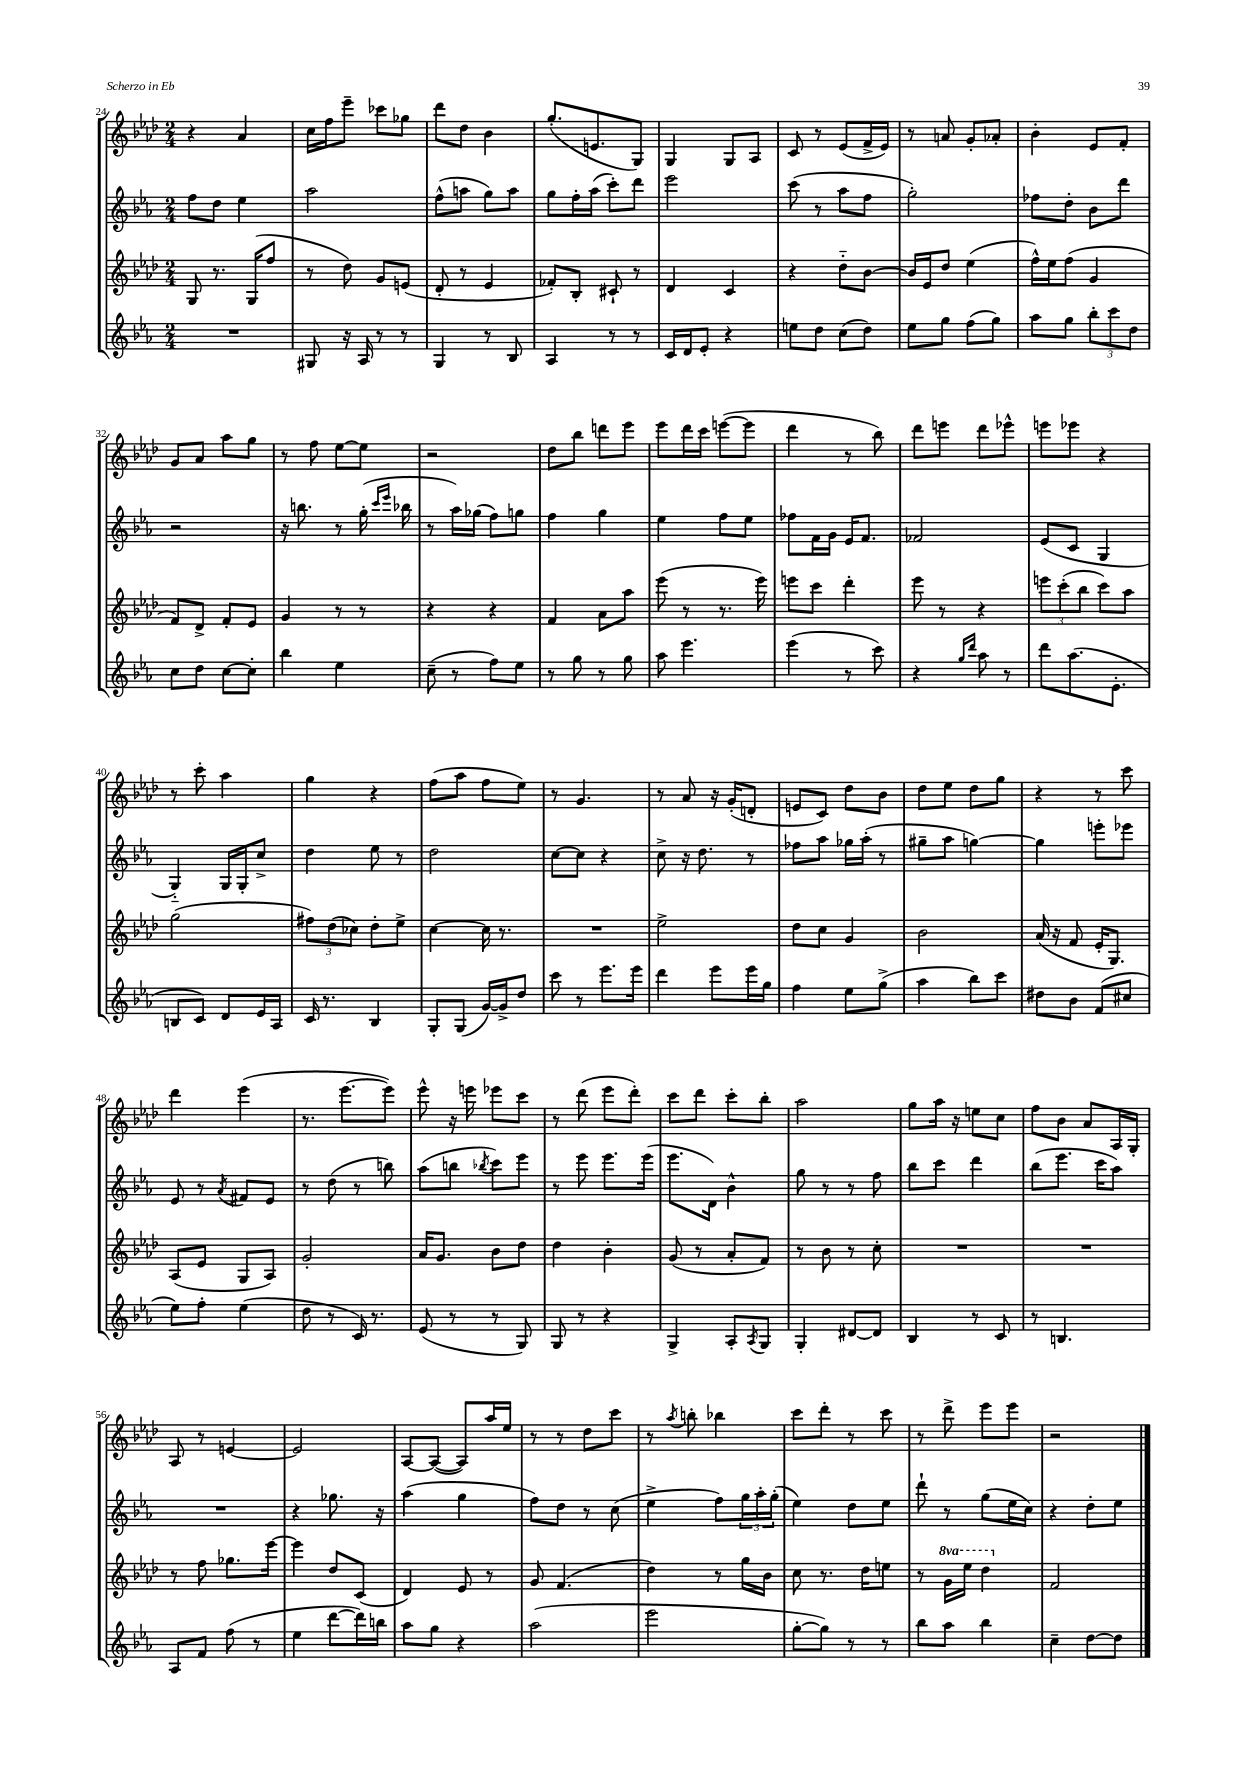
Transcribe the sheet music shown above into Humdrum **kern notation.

**kern	**kern	**kern	**kern
*part4	*part3	*part2	*part1
*staff4	*staff3	*staff2	*staff1
*clefG2	*clefG2	*clefG2	*clefG2
*k[b-e-a-]	*k[b-e-a-d-]	*k[b-e-a-]	*k[b-e-a-d-]
*M2/4	*M2/4	*M2/4	*M2/4
=24	=24	=24	=24
2r	8G/	8ff\L	4r
.	8.r	8dd\J	.
.	.	4ee-\	4a-/
.	(16G/KL	.	.
.	8ff/J	.	.
=25	=25	=25	=25
8G#X/	8r	2aa-\	16cc\LL
.	.	.	16ff\J
16r	8dd-\)	.	8eee-~\J
16A-/	.	.	.
8r	8g/L	.	8ccc-X\L
8r	(8en/J	.	8gg-X\J
=26	=26	=26	=26
4G/	8d-'/	(8ff^^\L	8ddd-\L
.	8r	8aan\J	8dd-\J
8r	4e-/	8gg\L)	4b-\
8B-/	.	8aa\J	.
=27	=27	=27	=27
4A-/	8f-X'/L)	8gg\L	(8.gg'/L
.	8B-'/J	16ff'\L	.
.	.	(16aa-\JJ	8.en/
8r	8c#X`/	8ccc'\L)	.
8r	8r	8ddd\J	8G/J)
=28	=28	=28	=28
16c/LL	4d-/	2eee-\	4G/
16d/J	.	.	.
8e-'/J	.	.	.
4r	4c/	.	8G/L
.	.	.	8A-/J
=29	=29	=29	=29
8een\L	4r	(8ccc\	8c/
8dd\J	.	8r	8r
(8cc\L	8dd-\L	8aa-\L	(8e-/L
8dd\J)	[8b-\J	8ff\J	16f^/L
.	.	.	16e-/JJ)
=30	=30	=30	=30
8ee-\L	16b-/LL]	2gg'\)	8r
.	16e-/J	.	.
8gg\J	8dd-/J	.	8an/
(8ff\L	(4ee-\	.	8g'/L
8gg\J)	.	.	8a-X'/J
=31	=31	=31	=31
8aa-\L	16ff^^\LL)	8ff-X\L	4b-'\
.	16ee-\J	.	.
8gg\J	(8ff\J	8dd'\J	.
12bb-'\L	4g/	8b-\L	8e-/L
12ccc\	.	.	.
.	.	8ddd\J	8f'/J
12dd\J	.	.	.
!!LO:LB:g=z
=32	=32	=32	=32
8cc\L	8f/L)	2r	8g/L
8dd\J	8d-^/J	.	8a-/J
[8cc\L	8f'/L	.	8aa-\L
8cc'\J]	8e-/J	.	8gg\J
=33	=33	=33	=33
4bb-\	4g/	16r	8r
.	.	8.bbn\	.
.	.	.	8ff\
4ee-\	8r	8r	[8ee-\L
.	8r	(16gg'\	8ee-\J]
.	.	16qqccc/LL	.
.	.	16qqeee-/JJ	.
.	.	16bb-X\	.
=34	=34	=34	=34
(8cc~\	4r	8r	2r
8r	.	16aa-\LL)	.
.	.	(16gg-X\JJ	.
8ff\L)	4r	8ff\L)	.
8ee-\J	.	8ggn\J	.
=35	=35	=35	=35
8r	4f/	4ff\	8dd-\L
8gg\	.	.	8bb-\J
8r	8a-\L	4gg\	8dddn\L
8gg\	8aa-\J	.	8eee-\J
=36	=36	=36	=36
8aa-\	(8eee-\	4ee-\	8eee-\L
4.eee-\	8r	.	16ddd-\L
.	.	.	16ccc\JJ
.	8.r	8ff\L	([8eeen\L
.	.	8ee-\J	8eee\J]
.	16eee-\)	.	.
=37	=37	=37	=37
(4eee-\	8eeen\L	8ff-X\L	4ddd-\
.	8ccc\J	16f\L	.
.	.	16g\JJ	.
8r	4ddd-'\	16e-/KL	8r
.	.	8.f/J	.
8ccc\)	.	.	8bb-\)
=38	=38	=38	=38
4r	8eee-\	2f-X/	8ddd-\L
.	8r	.	8eeen\J
16qqgg/LL	.	.	.
16qqddd/JJ	.	.	.
8aa-\	4r	.	8ddd-\L
8r	.	.	8eee-X^^\J
=39	=39	=39	=39
8ddd\L	12eeen\L	(8e-/L	8eeen\L
.	(12ccc'\	.	.
(8.aa-\	.	8c/J	8eee-X\J
.	12bb-\J	.	.
.	8ccc\L)	4G/	4r
8.e-'\J	.	.	.
.	8aa-\J	.	.
!!LO:LB:g=z
=40	=40	=40	=40
8Bn/L	(2gg\	4G/)	8r
8c/J)	.	.	8ccc'\
8d/L	.	16G/LL	4aa-\
.	.	16G'/J	.
16e-/L	.	8cc^/J	.
16A-/JJ	.	.	.
=41	=41	=41	=41
16c/	12ff#X\L)	4dd\	4gg\
8.r	.	.	.
.	(12dd-\	.	.
.	12cc-X\J)	.	.
4B-/	8dd-'\L	8ee-\	4r
.	8ee-^\J	8r	.
=42	=42	=42	=42
8G'/L	[4cc\	2dd\	(8ff\L
(8G/J	.	.	8aa-\J
[16g/LL)	16cc\]	.	8ff\L
16g^/J]	8.r	.	.
8dd/J	.	.	8ee-\J)
=43	=43	=43	=43
8ccc\	2r	[8cc\L	8r
8r	.	8cc\J]	4.g/
8.eee-\L	.	4r	.
16eee-\Jk	.	.	.
=44	=44	=44	=44
4ddd\	2ee-^\	8cc^\	8r
.	.	16r	8a-/
.	.	8.dd\	.
8eee-\L	.	.	16r
.	.	.	(16g'/KL
16eee-\L	.	8r	8dn'/J
16gg\JJ	.	.	.
=45	=45	=45	=45
4ff\	8dd-\L	8ff-X\L	8en/L
.	8cc\J	8aa-\J	8c/J)
8ee-\L	4g/	16gg-X\LL	8dd-\L
.	.	(16aa-'\JJ	.
(8gg^\J	.	8r	8b-\J
=46	=46	=46	=46
4aa-\	2b-\	8gg#X~\L	8dd-\L
.	.	8aa-\J	8ee-\J
8bb-\L)	.	[4ggn\)	8dd-\L
8ccc\J	.	.	8gg\J
=47	=47	=47	=47
8dd#X\L	(16a-/	4gg\]	4r
.	16r	.	.
8b-\J	8f/	.	.
(8f/L	16e-'/KL	8eeen'\L	8r
.	8.G/J)	.	.
8cc#X/J	.	8eee-X\J	8ccc\
!!LO:LB:g=z
=48	=48	=48	=48
8ee-\L)	(8A-/L	8e-/	4ddd-\
8ff'\J	8e-/J	8r	.
.	.	8qa-/	.
(4ee-\	8G/L	8f#X/L	(4eee-\
.	8A-/J)	8e-/J	.
=49	=49	=49	=49
8dd\	2g'/	8r	8.r
8r	.	(8dd\	.
.	.	.	[8.eee-\L
16c/)	.	8r	.
8.r	.	.	.
.	.	8bbn\)	8eee-\J])
=50	=50	=50	=50
(8e-/	16a-/KL	(8aa-\L	8eee-^^\
.	8.g/J	.	.
8r	.	8bbn\J	16r
.	.	.	16eeen\
.	.	8qbb-X/	.
8r	8b-\L	8ccc\L)	8eee-X\L
8G/)	8dd-\J	8eee-\J	8ccc\J
=51	=51	=51	=51
8G/	4dd-\	8r	8r
8r	.	8eee-\	(8ddd-\
4r	4b-'\	8.eee-\L	8eee-\L
.	.	.	8ddd-'\J)
.	.	(16eee-\Jk	.
=52	=52	=52	=52
4G^/	(8g/	8.eee-\L	8ccc\L
.	8r	.	8ddd-\J
.	.	16d\Jk)	.
8A-'/L	8a-'/L	4b-^^\	8ccc'\L
8qA-/	.	.	.
8G/J	8f/J)	.	8bb-'\J
=53	=53	=53	=53
4G'/	8r	8gg\	2aa-\
.	8b-\	8r	.
[8d#X/L	8r	8r	.
8d#/J]	8cc'\	8ff\	.
=54	=54	=54	=54
4B-/	2r	8bb-\L	8gg\L
.	.	8ccc\J	16aa-\Jk
.	.	.	16r
8r	.	4ddd\	8een\L
8c/	.	.	8cc\J
=55	=55	=55	=55
8r	2r	(8bb-\L	8ff\L
4.Bn/	.	8.eee-\J	8b-\J
.	.	.	8a-/L
.	.	16ccc\KL	.
.	.	8aa-\J)	16A-/L
.	.	.	16G'/JJ
!!LO:LB:g=z
=56	=56	=56	=56
8A-/L	8r	2r	8A-/
8f/J	8ff\	.	8r
(8ff\	8.gg-X\L	.	[4en/
8r	.	.	.
.	[16eee-\Jk	.	.
=57	=57	=57	=57
4ee-\	4eee-\]	4r	2e/]
[8ddd\L	8dd-/L	8.gg-X\	.
16ddd\L])	(8c/J	.	.
16bbn\JJ	.	16r	.
=58	=58	=58	=58
8aa-\L	4d-/)	(4aa-\	[8A-/L
8gg\J	.	.	(8A-/J_
4r	8e-/	4gg\	8A-/L])
.	8r	.	16aa-/L
.	.	.	16ee-/JJ
=59	=59	=59	=59
(2aa-\	8g/	8ff\L)	8r
.	(4.f/	8dd\J	8r
.	.	8r	8dd-\L
.	.	(8cc\	8ccc\J
=60	=60	=60	=60
2eee-\	4dd-\)	4ee-^\	8r
.	.	.	8qaa-/
.	.	.	8bbn'\
.	8r	8ff\L)	4bb-X\
.	16gg\LL	24gg\L	.
.	.	24aa-'\	.
.	16b-\JJ	.	.
.	.	(24gg'\JJ	.
=61	=61	=61	=61
[8gg'\L	8cc\	4ee-\)	8ccc\L
8gg\J])	8.r	.	8ddd-'\J
8r	.	8dd\L	8r
.	16dd-\KL	.	.
8r	8een\J	8ee-\J	8ccc\
=62	=62	=62	=62
8bb-\L	8r	8ddd`\	8r
*	*8va	*	*
8aa-\J	16gg\LL	8r	8ddd-^\
.	16eee-\JJ	.	.
4bb-\	4ddd-\	(8gg\L	8eee-\L
.	.	16ee-\L	8eee-\J
.	.	16cc\JJ)	.
=63	=63	=63	=63
*	*X8va	*	*
4cc~\	2f/	4r	2r
[8dd\L	.	8dd'\L	.
8dd\J]	.	8ee-\J	.
==	==	==	==
*-	*-	*-	*-
